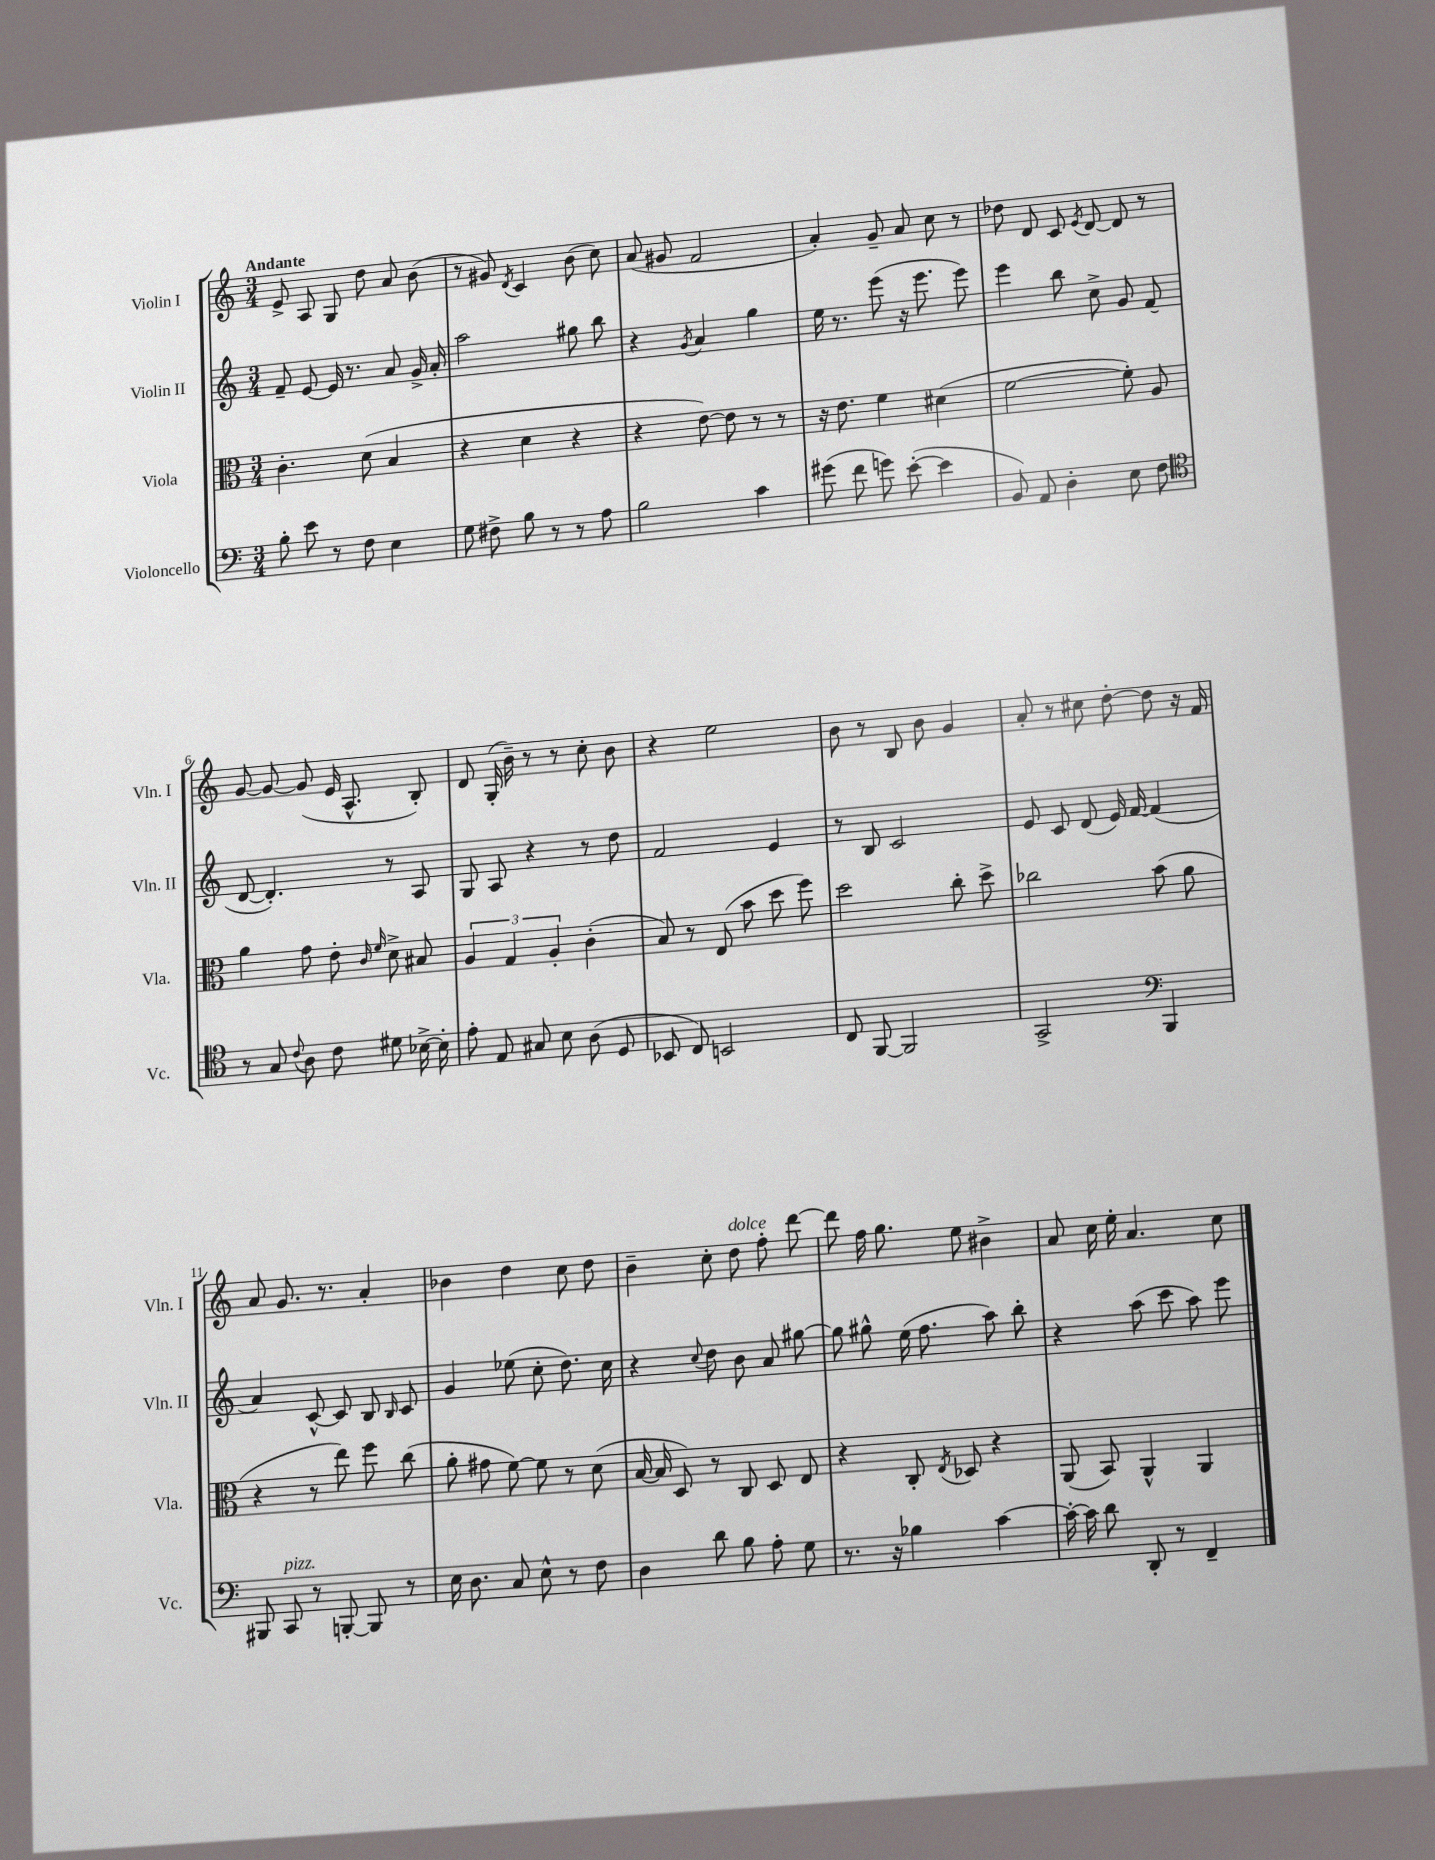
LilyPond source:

<<
\new StaffGroup <<
\new Staff = "s0" \with { instrumentName = "Violin I" shortInstrumentName = "Vln. I" } {
    \clef treble \key c \major \numericTimeSignature \time 3/4 \tempo "Andante"
    \autoBeamOff e'8-> a8 g8 d''8 a'8 b'8( |
    r8 gis'8) \acciaccatura { d'8 } c'4 b'8( c''8) |
    a'8( gis'8 f'2 |
    a'4-.) g'8-- a'8 c''8 r8 |
    des''8 d'8 c'8 \acciaccatura { e'8 } d'8~ d'8 r8 |
    g'8~ g'8~ g'8( e'16 a8.-^ b8-.) |
    d'8 g16-.( b'16--) r8 r8 c''8-. b'8 |
    r4 e''2 |
    b'8 r8 b8 b'8 g'4 |
    a'8-. r8 cis''8 d''8~-. d''8 r16 f'16 |
    a'8 g'8. r8. a'4-. |
    bes'4 d''4 c''8 d''8 |
    b'4-- c''8-. d''8^\markup { \italic "dolce" } f''8-. d'''8~ |
    d'''8 f''16 g''8. e''8 bis'4-> |
    a'8 c''16 e''16-. a'4. c''8 \bar "|." |
}
\new Staff = "s1" \with { instrumentName = "Violin II" shortInstrumentName = "Vln. II" } {
    \clef treble \key c \major \numericTimeSignature \time 3/4
    \autoBeamOff f'8-- e'8~ e'16 r8. a'8 g'16-> a'16-. |
    a''2 gis''8 b''8 |
    r4 \acciaccatura { g'8 } a'4 g''4 |
    e''16 r8. e'''8( r16 e'''8. e'''8) |
    e'''4 b''8 c''8-> g'8 f'8( |
    d'8~ d'4.-.) r8 a8 |
    g8 a8 r4 r8 d''8 |
    f'2 e'4 |
    r8 b8 c'2 |
    e'8 c'8 d'8( e'16) f'16~ f'4( |
    a'4) c'8~-^ c'8 b8 \grace { b16 } c'8 |
    g'4 ees''8( c''8-. d''8.) c''16 |
    r4 \appoggiatura { c''8 } d''8 b'8 a'8 gis''8~ |
    gis''8 gis''8-^ e''16( f''8. a''8) b''8-. |
    r4 a''8( c'''8 a''8) e'''8 \bar "|." |
}
\new Staff = "s2" \with { instrumentName = "Viola" shortInstrumentName = "Vla." } {
    \clef alto \key c \major \numericTimeSignature \time 3/4
    \autoBeamOff c'4.-. d'8( b4 |
    r4 d'4 r4 |
    r4 e'8~) e'8 r8 r8 |
    r16 e'8. f'4 dis'4( |
    f'2~ f'8-.) a8 |
    a'4 g'8 e'8-. \grace { c'16 f'16 } d'8-> bis8 |
    \tuplet 3/2 { a4 g4 a4-. } c'4-.( |
    b8) r8 e8( b'8 d''8 f''8) |
    d''2 c''8-. d''8-> |
    ces''2 b'8( a'8 |
    r4 r8 e''8) f''8 c''8( |
    a'8-. gis'8 f'8~) f'8 r8 d'8( |
    b16~ b16 d8) r8 c8 d8 e8 |
    r4 c8-. \acciaccatura { e8 } des8 r4 |
    a,8( b,8) a,4-^ a,4 \bar "|." |
}
\new Staff = "s3" \with { instrumentName = "Violoncello" shortInstrumentName = "Vc." } {
    \clef bass \key c \major \numericTimeSignature \time 3/4
    \autoBeamOff b8-. e'8 r8 f8 e4 |
    g8 fis8-> b8 r8 r8 a8 |
    b2 c'4 |
    gis'8( f'8 g'8) e'8~-.( e'4 |
    b,8) a,8 d4-. e8 f8 |
    \clef tenor r8 g8 \appoggiatura { c'8 } a8 c'8 dis'8 bes16~-> bes16-. |
    e'8-. e8 gis8 b8 a8( d8 |
    bes,8 c8) b,2 |
    c8 f,8~ f,2 |
    g,2-> \clef bass b,,4 |
    bis,,8 c,8^\markup { \italic "pizz." } r8 b,,8~-. b,,8 r8 |
    e16 d8. c8 e8-^ r8 f8 |
    d4 d'8 b8 a8-. g8 |
    r8. r16 bes4 c'4~ |
    c'16~-. c'16 d'8 d,8-. r8 f,4-- \bar "|." |
}
>>
>>
